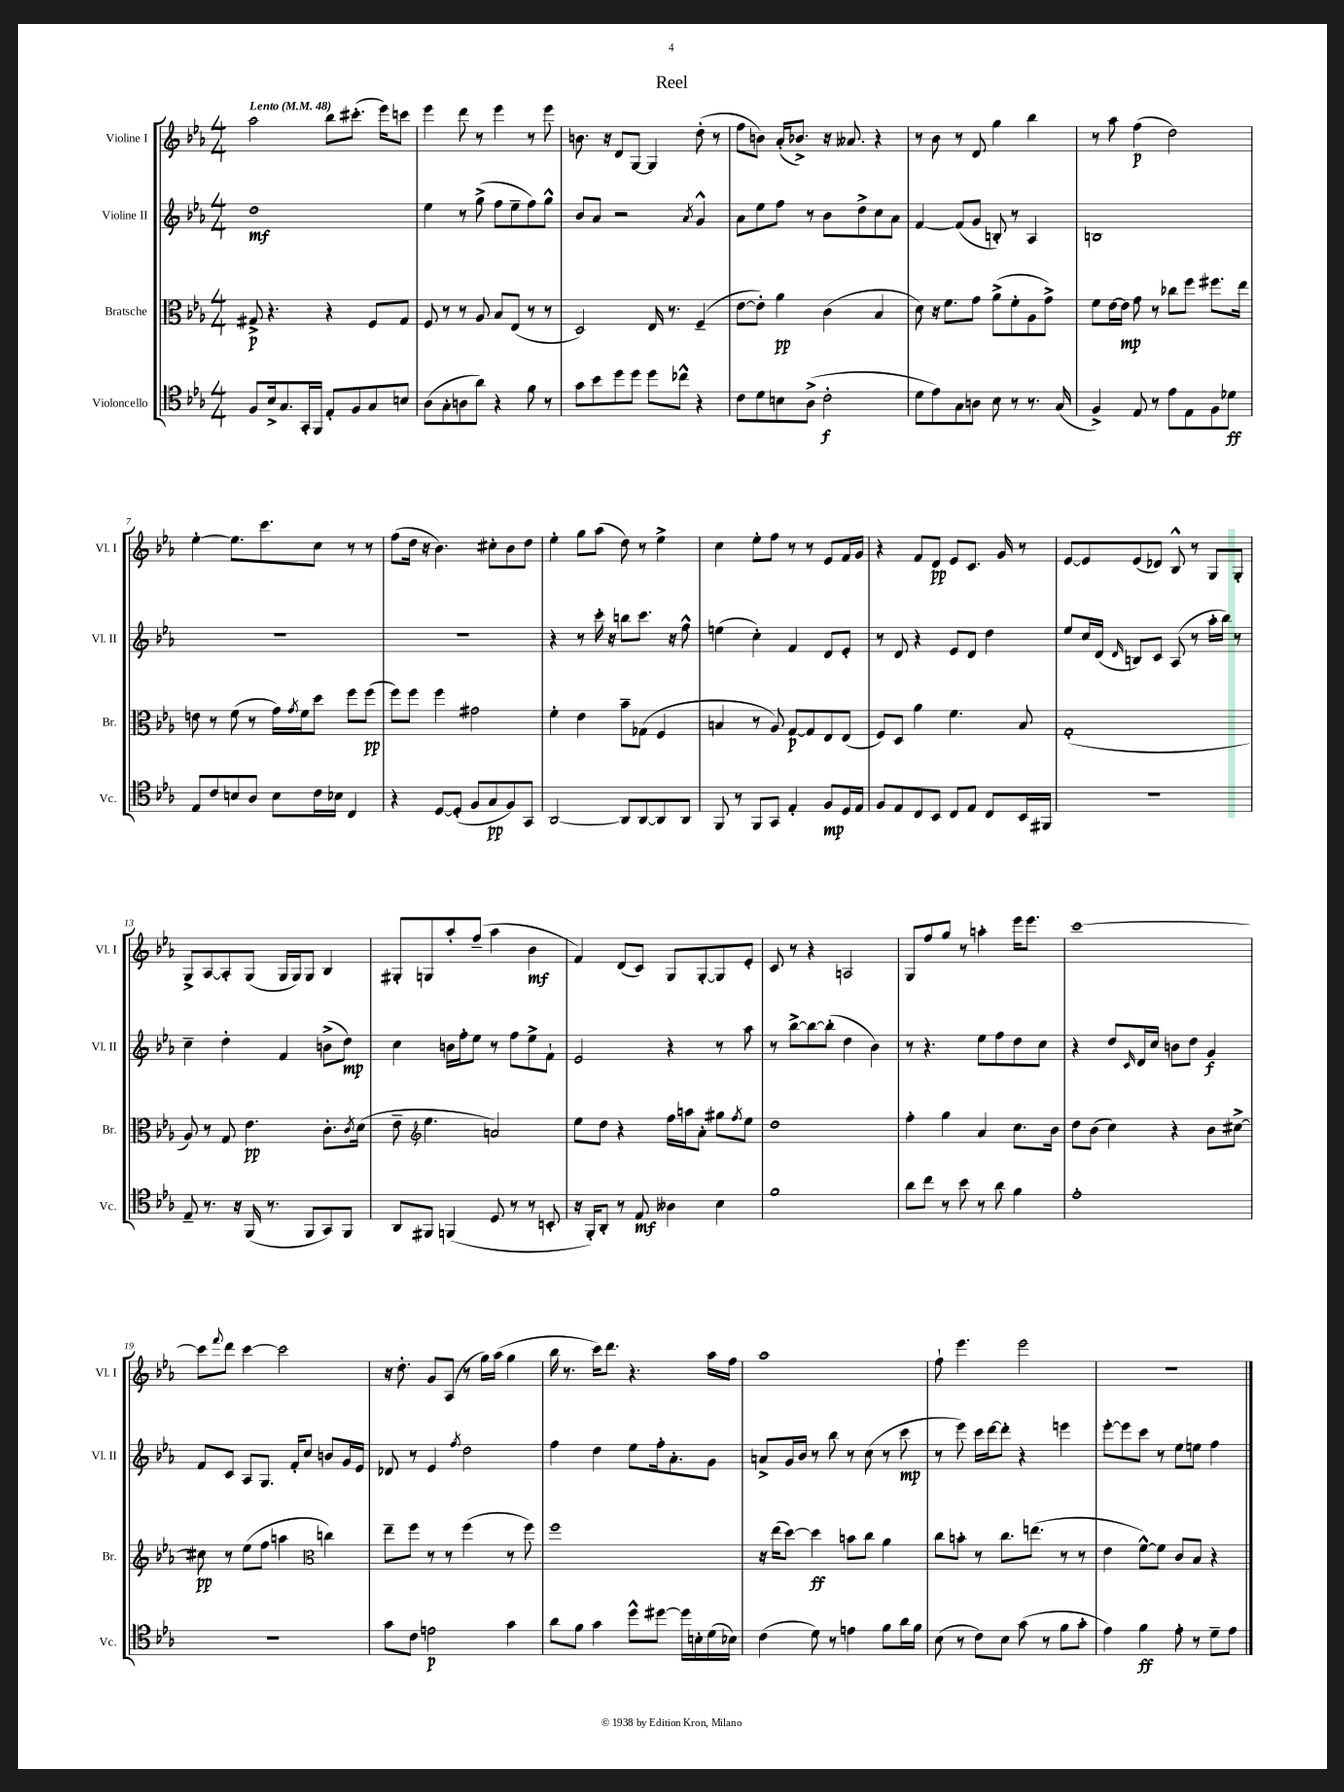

**kern	**kern	**kern	**kern
*staff4	*staff3	*staff2	*staff1
*clefC4	*clefC3	*clefG2	*clefG2
*k[b-e-a-]	*k[b-e-a-]	*k[b-e-a-]	*k[b-e-a-]
*M4/4	*M4/4	*M4/4	*M4/4
*MM48	*MM48	*MM48	*MM48
8F	8G#^	1dd	2aa-
16B-^	4.r	.	.
8.G	.	.	.
16GG'	.	.	.
16FF	.	.	.
8E-'	4r	.	8bb-
8F	.	.	(8.ccc#'
8G	8F	.	.
.	.	.	16eee-)
8B	8G#	.	8ccc
=	=	=	=
(8A-	8F	4ee-	4eee-
8G'	8r	.	.
8A	8r	8r	8ddd
8a-)	8A-	(8gg^	8r
4r	8B-	8ff	4eee-
.	(8E-	8ee-~	.
8f	8r	8ff)	8r
8r	8r	8gg^^	8eee-
=	=	=	=
8g	2D)	8b-	8.b
8b-	.	8a-	.
.	.	.	16r
8dd	.	2r	8d
8dd	.	.	[8G
8dd	16E-	.	4G]
.	8.r	.	.
8cc-^^	.	.	.
.	.	8qa-	.
4r	(4F~	4g^^	(8dd'
.	.	.	8r
=	=	=	=
8c	[8e-	8a-	8ff
8d	8e-'])	8ee-	8b)
8B	4a-	8ff	(16a-'
.	.	.	8.b-^)
(8A-^	.	8r	.
2c'	(4c	8b-	16r
.	.	.	8.a--
.	.	8dd^	.
.	4B-	8cc	4r
.	.	8a-	.
=	=	=	=
8d	8d)	[4f	8r
8e-)	16r	.	8b-
.	8.f	.	.
8G	.	(8f]	8r
8A	8g	8g	8d
8B-	(8a-^	8B')	4gg
8r	8f'	8r	.
8.r	8A-	4A-	4bb-
.	8g^)	.	.
(16G	.	.	.
=	=	=	=
4F^)	8f	1B	8r
.	[16e-	.	8aa-
.	16e-]	.	.
8E-	8g	.	(4ff
8r	8r	.	.
8e-	8cc-	.	2dd)
8E-	8ff	.	.
8F	8.ff#	.	.
8d-	.	.	.
.	16ee-	.	.
=	=	=	=
8E-	8e	1r	[4ee-'
8c	8r	.	.
8B	(8f	.	8.ee-]
8A-	8r	.	.
.	.	.	8.ccc
8B	16g)	.	.
.	8qg	.	.
.	16f	.	.
16c	8dd	.	8cc
16B-	.	.	.
4C	8ff	.	8r
.	(8ff	.	8r
=	=	=	=
4r	8ff)	1r	(8ff
.	8ff	.	16dd
.	.	.	16r
[8D	4ff	.	4.b-)
(8D']	.	.	.
8F	2g#	.	.
8G	.	.	8cc#'
8F)	.	.	8b-
8GG	.	.	8dd
=	=	=	=
[2AA-	4f'	4r	4ee-'
.	4e-	8r	8gg
.	.	16ccc'	(8aa-
.	.	16r	.
8AA-]	8b-~	8bb	8dd)
[8AA-	(8G-	8.ccc	8r
8AA-]	4F	.	4ee-^
.	.	16r	.
8AA-	.	8ff^^	.
=	=	=	=
8FF	4B	(4ee	4cc
8r	.	.	.
8FF	8r	4cc')	8ee-'
8GG	8A-)	.	8ff
4E-'	[8G	4f	8r
.	8G]	.	8r
8F	8E-	8d	8e-
16D	(8E-	8e-'	16f
16E-	.	.	16g
=	=	=	=
8F	8F)	8r	4r
8E-	8D	8d	.
8C	4a-	4r	8f
8BB-	.	.	8d
8C	4.f	8e-	8e-
8E-	.	8d	8.c
8C	.	4dd	.
.	.	.	16g
16BB-	8B-	.	8r
16FF#	.	.	.
=	=	=	=
1r	(1G'	8ee-	[8e-
.	.	16cc	8e-]
.	.	(16d	.
.	.	16qqd	.
.	.	8B)	(8e-
.	.	8c	8d-)
.	.	(8A-	8B-^^
.	.	8r	8r
.	.	16aa-'	8G
.	.	16bb-)	.
.	.	8r	8G'
=	=	=	=
8E-~	8A-)	4cc~	8G^
8.r	8r	.	[8A-
.	8G	4dd'	8A-']
16r	.	.	.
(16FF	4.e-	.	(8G
8.r	.	.	.
.	.	4f	16G
.	.	.	16G)
8FF	.	.	8G
8GG)	8.c'	(8b^	4B-
8FF	.	8dd)	.
.	8qc	.	.
.	(16d	.	.
=	=	=	=
8AA-	8e-~	4cc	8G#'
*	*clefG2	*	*
8FF#	4.ee-	.	8G
(4FF	.	16b	8aa-'
.	.	16ff'	.
.	.	8ee-	(8ff~
8D	2a)	8r	4aa-
8r	.	8ff	.
8r	.	8ee-^	4b-
8BB'	.	8f`	.
=	=	=	=
16r	8ee-	2e-	4f)
16FF')	.	.	.
8AA-'	8dd	.	.
8r	4r	.	(8d
8E-	.	.	8c)
4A--	16ff	4r	8G
.	16aa	.	.
.	8a-'	.	[8G'
4B-	8gg#	8r	8G]
.	8qff	.	.
.	8ee-	8aa-	8e-'
=	=	=	=
1f	1dd	8r	8c
.	.	[8bb-^	8r
.	.	8bb-_	4r
.	.	(8bb-']	.
.	.	4dd	2A
.	.	4b-)	.
=	=	=	=
8a-	4ff'	8r	8G
8cc	.	4.r	8ff
8r	4gg	.	8gg
8b-	.	.	8r
8r	4a-	8ee-	4aa'
8a-	.	8ff	.
4f	8.cc	8dd	16eee-
.	.	.	8.eee-
.	.	8cc	.
.	16b-	.	.
=	=	=	=
1e-'	8dd	4r	[1ccc
.	(8b-	.	.
.	4cc)	8dd	.
.	.	16qqc	.
.	.	16d	.
.	.	16cc	.
.	4r	8b	.
.	.	8dd	.
.	8b-	4g	.
.	[8cc#^	.	.
=	=	=	=
1r	8cc#]	8f	8ccc]
.	.	.	8qqfff
.	8r	8c	8ddd
.	(8ee-	8A-	[4ccc
.	8ff	8.G	.
.	4aa	.	2ccc]
.	.	16f'	.
.	.	8cc	.
*	*clefC3	*	*
.	4cc)	8b	.
.	.	16g	.
.	.	16e-	.
=	=	=	=
8g	8ee-~	8d-	16r
.	.	.	8.dd'
8c	8ff	8r	.
2e	8r	4e-	8g
.	8r	.	(8A-
.	.	8qff	.
.	(4ff	2dd	8r
.	.	.	16gg)
.	.	.	(16aa-
4g	8r	.	4gg
.	8ff)	.	.
=	=	=	=
8a-	1ff	4ff	16bb-
.	.	.	8.r
8f	.	.	.
4g	.	4dd	16ccc)
.	.	.	8.ddd
8dd^^	.	8ee-	4.r
[8dd#	.	16ff'	.
.	.	8.a-'	.
16dd#]	.	.	.
16B'	.	.	.
(16d	.	8g	16aa-
16B-)	.	.	16ff
=	=	=	=
(4c	16r	8a^	1aa-
.	(16ee-	.	.
.	[8dd)	16g	.
.	.	16b-	.
8d)	4dd]	8r	.
8r	.	8bb-	.
4e	8b	8r	.
.	8cc	(8cc	.
8f	4a-	8r	.
16a-	.	8ccc	.
16f	.	.	.
=	=	=	=
(8B-	8cc	8r	8ff`
8r	8b'	8eee-)	4.eee-
8c)	8r	16ccc	.
.	.	[16ddd	.
8B-	8.cc	8ddd']	.
(8g	.	4r	2eee-
.	(8.ee	.	.
8r	.	.	.
8f	8r	4eee	.
8g'	8r	.	.
=	=	=	=
4e-)	4e-	[8eee-'	1r
.	.	8eee-]	.
4f	[8f^^)	8ccc	.
.	8f]	8r	.
8e-'	8c	8ee-	.
8r	8B-	8ee	.
8d~	4r	4ff	.
8e-	.	.	.
==	==	==	==
*-	*-	*-	*-
